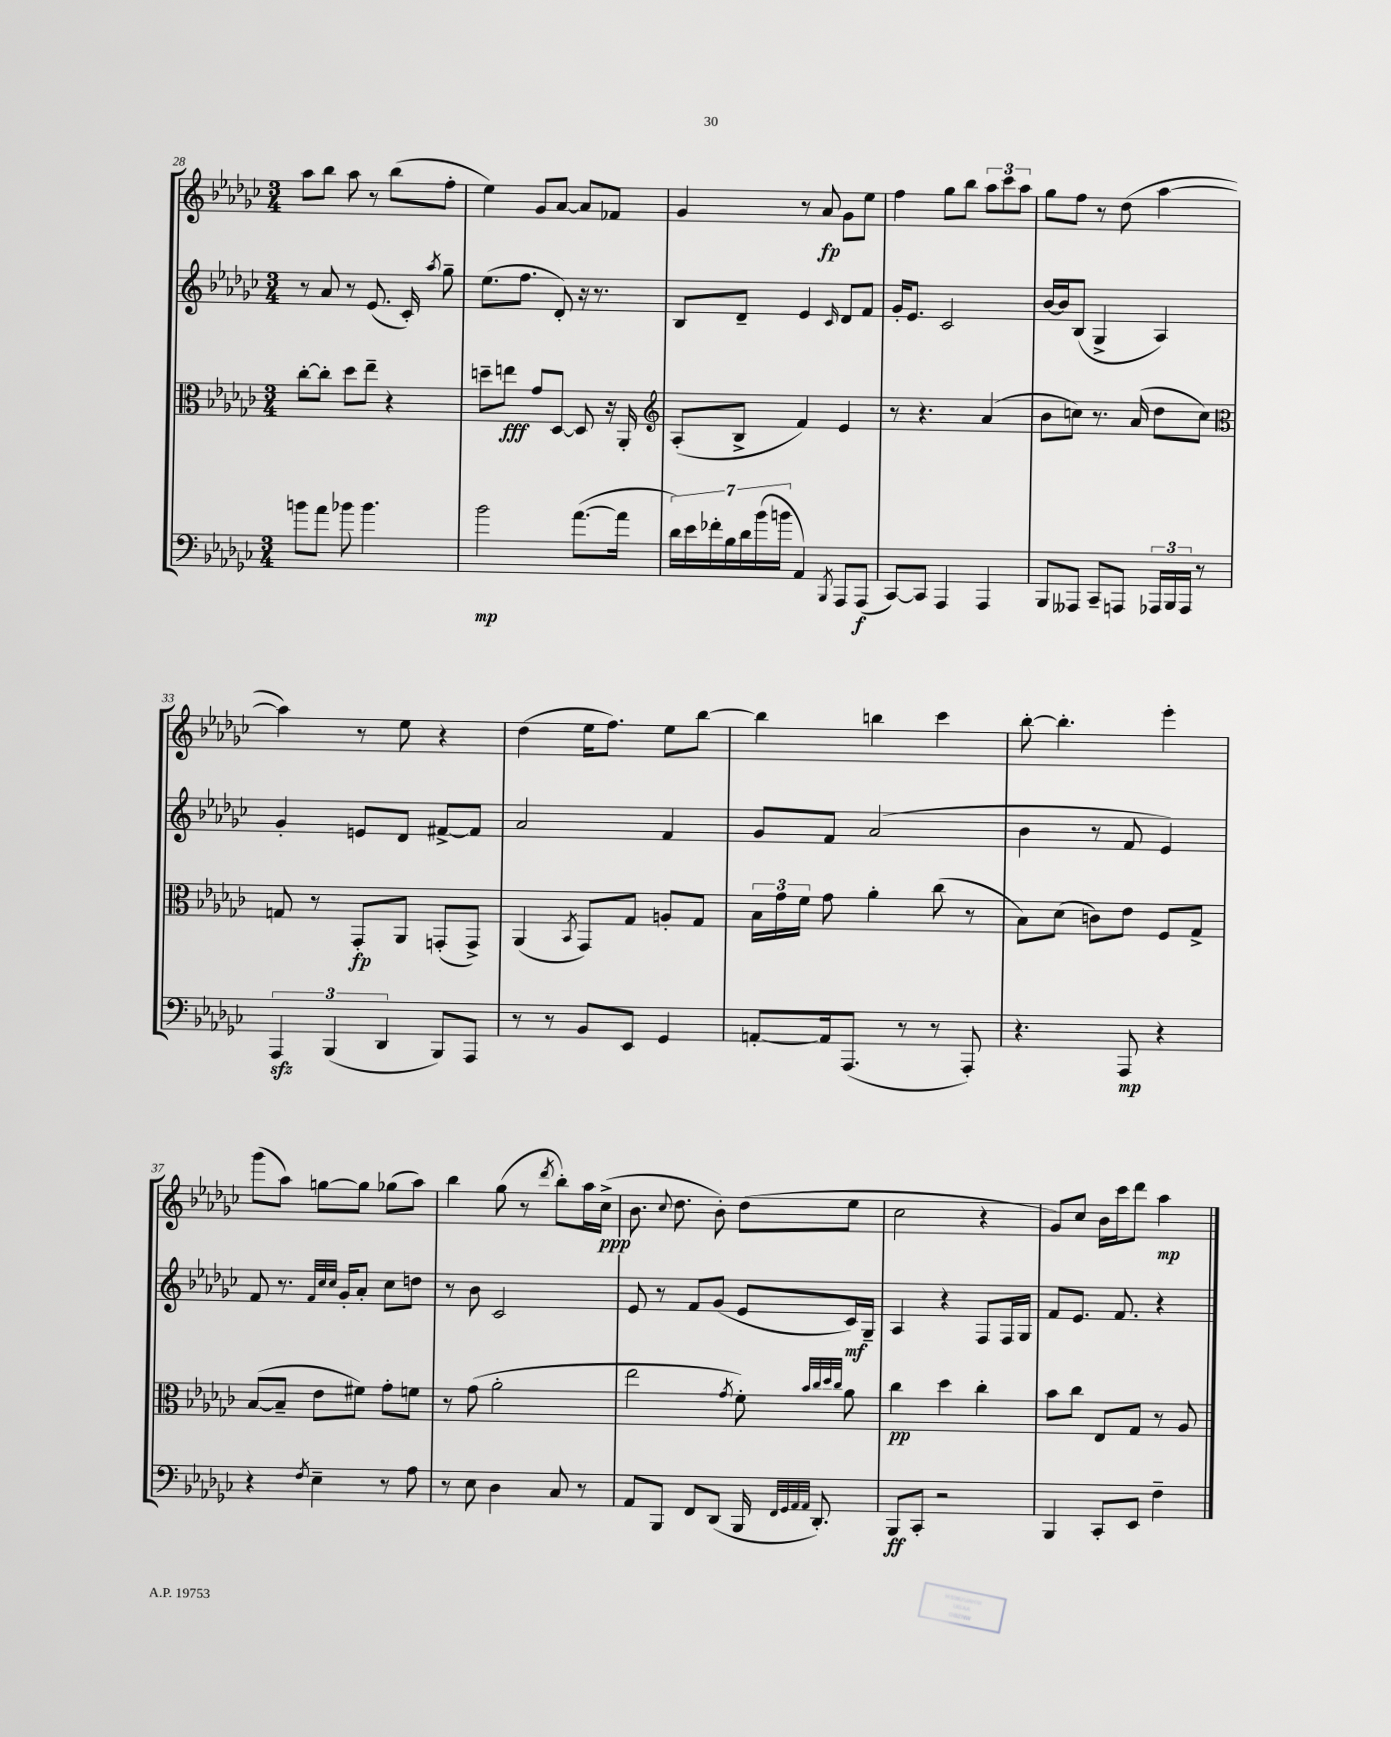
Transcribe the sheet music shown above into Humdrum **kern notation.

**kern	**kern	**kern	**kern
*staff4	*staff3	*staff2	*staff1
*clefF4	*clefC3	*clefG2	*clefG2
*k[b-e-a-d-g-c-]	*k[b-e-a-d-g-c-]	*k[b-e-a-d-g-c-]	*k[b-e-a-d-g-c-]
*M3/4	*M3/4	*M3/4	*M3/4
8b	[8cc-'	8r	8aa-
8a-	8cc-']	8a-	8bb-
8b-	8dd-	8r	8aa-
4.b-	8ee-~	(8.e-	8r
.	4r	.	(8bb-
.	.	16c-')	.
.	.	8qaa-	.
.	.	8gg-~	8ff'
=	=	=	=
2b-	8dd~	(8.ee-	4ee-)
.	8ee	.	.
.	.	8.ff	.
.	8g-	.	8g-
.	[8D-	8d-')	[8a-
([8.a-	8D-]	16r	8a-]
.	.	8.r	.
.	16r	.	8f-
16a-]	16AA-'	.	.
=	=	=	=
*	*clefG2	*	*
28d-)	(8A-'	8B-	4g-
28e-	.	.	.
28f-'	.	.	.
28B-	.	.	.
.	8B-^	8d-~	.
28d-	.	.	.
(28b-	.	.	.
28b	.	.	.
4AA-)	4f)	4e-	8r
.	.	.	8a-
8qBBB-	.	16qqc-	.
8AAA-	4e-	8d-	8g-
(8AAA-	.	8f	8ee-
=	=	=	=
[8CC-)	8r	16g-'	4ff
.	.	8.e-	.
8CC-]	4.r	.	.
4AAA-	.	2c-	8gg-
.	.	.	8bb-
4AAA-	(4a-	.	12aa-
.	.	.	12ccc-
.	.	.	12aa-
=	=	=	=
8BBB-	8b-	[16b-	8gg-
.	.	16b-]	.
8AAA--	8cc)	(8B-	8ff
8CC-~	8.r	4G-^	8r
8AAA	.	.	(8dd-
.	(16a-	.	.
24AAA-	8dd-	4A-)	[4aa-
24BBB-	.	.	.
24AAA-	.	.	.
8r	8cc)	.	.
=	=	=	=
*	*clefC3	*	*
6AAA-	8G	4g-'	4aa-])
.	8r	.	.
(6BBB-	.	.	.
.	8GG-'	8e	8r
6DD-	.	.	.
.	8AA-	8d-	8ee-
8BBB-)	(8GG'	[8f#^	4r
8AAA-	8GG^)	8f#]	.
=	=	=	=
8r	(4AA-	2a-	(4dd-
8r	.	.	.
.	8qBB-	.	.
8BB-	8GG-)	.	16ee-
.	.	.	8.ff)
8EE-	8G-	.	.
4GG-	8A'	4f	8ee-
.	8G-	.	[8bb-
=	=	=	=
[8AA'	24B-	8g-	4bb-]
.	24g-	.	.
.	24f	.	.
16AA]	8g-	8f	.
(8.AAA-	.	.	.
.	4a-'	(2a-	4bb
8r	.	.	.
8r	(8cc-	.	4ccc-
8AAA-')	8r	.	.
=	=	=	=
4.r	8B-)	4b-	[8bb-'
.	(8d-	.	4.bb-']
.	8c)	8r	.
8AAA-	8e-	8f	.
4r	8F	4e-)	4eee-'
.	8G-^	.	.
=	=	=	=
4r	([8B-	8f	(8ggg-
.	8B-~]	8.r	8aa-)
8qF	.	.	.
4E-~	8e-	.	[8gg
.	.	32qqf	.
.	.	32qqcc-	.
.	.	32qqcc-	.
.	.	16g-'	.
.	8f#)	8a-'	8gg]
8r	8g-'	8cc-	(8gg-
8A-	8f	8dd	8aa-)
=	=	=	=
8r	8r	8r	4bb-
8E-	(8g-	8b-	.
4D-	2a-'	2c-	(8gg-
.	.	.	8r
.	.	.	8qddd-
8C-	.	.	8bb-')
8r	.	.	16aa-
.	.	.	(16cc-^
=	=	=	=
8AA-	2ee-	8e-	8.b-
8BBB-	.	8r	.
.	.	.	8qqcc-
.	.	.	8.dd-
8FF	.	8f	.
(8DD-	.	(8g-	8b-')
.	8qg-	.	.
16BBB-	8f')	8e-	(8dd-
32qqFF	.	.	.
32qqGG-	.	.	.
32qqAA-	.	.	.
32qqAA-	.	.	.
8.DD-')	.	.	.
.	32qqb-	.	.
.	32qqcc-	.	.
.	32qqdd-	.	.
.	32qqcc-	.	.
.	8a-	16c-)	8ee-
.	.	16G-~	.
=	=	=	=
8BBB-	4cc-	4A-	2cc-
8CC-'	.	.	.
2r	4dd-	4r	.
.	4cc-'	8F	4r
.	.	16F	.
.	.	16G-	.
=	=	=	=
4BBB-	8b-	8f	8g-)
.	8cc-	8.e-	8cc-
8CC-'	8E-	.	16b-
.	.	8.f	16ccc-
8EE-	8G-	.	8ddd-
4F~	8r	4r	4aa-
.	8A-	.	.
==	==	==	==
*-	*-	*-	*-
